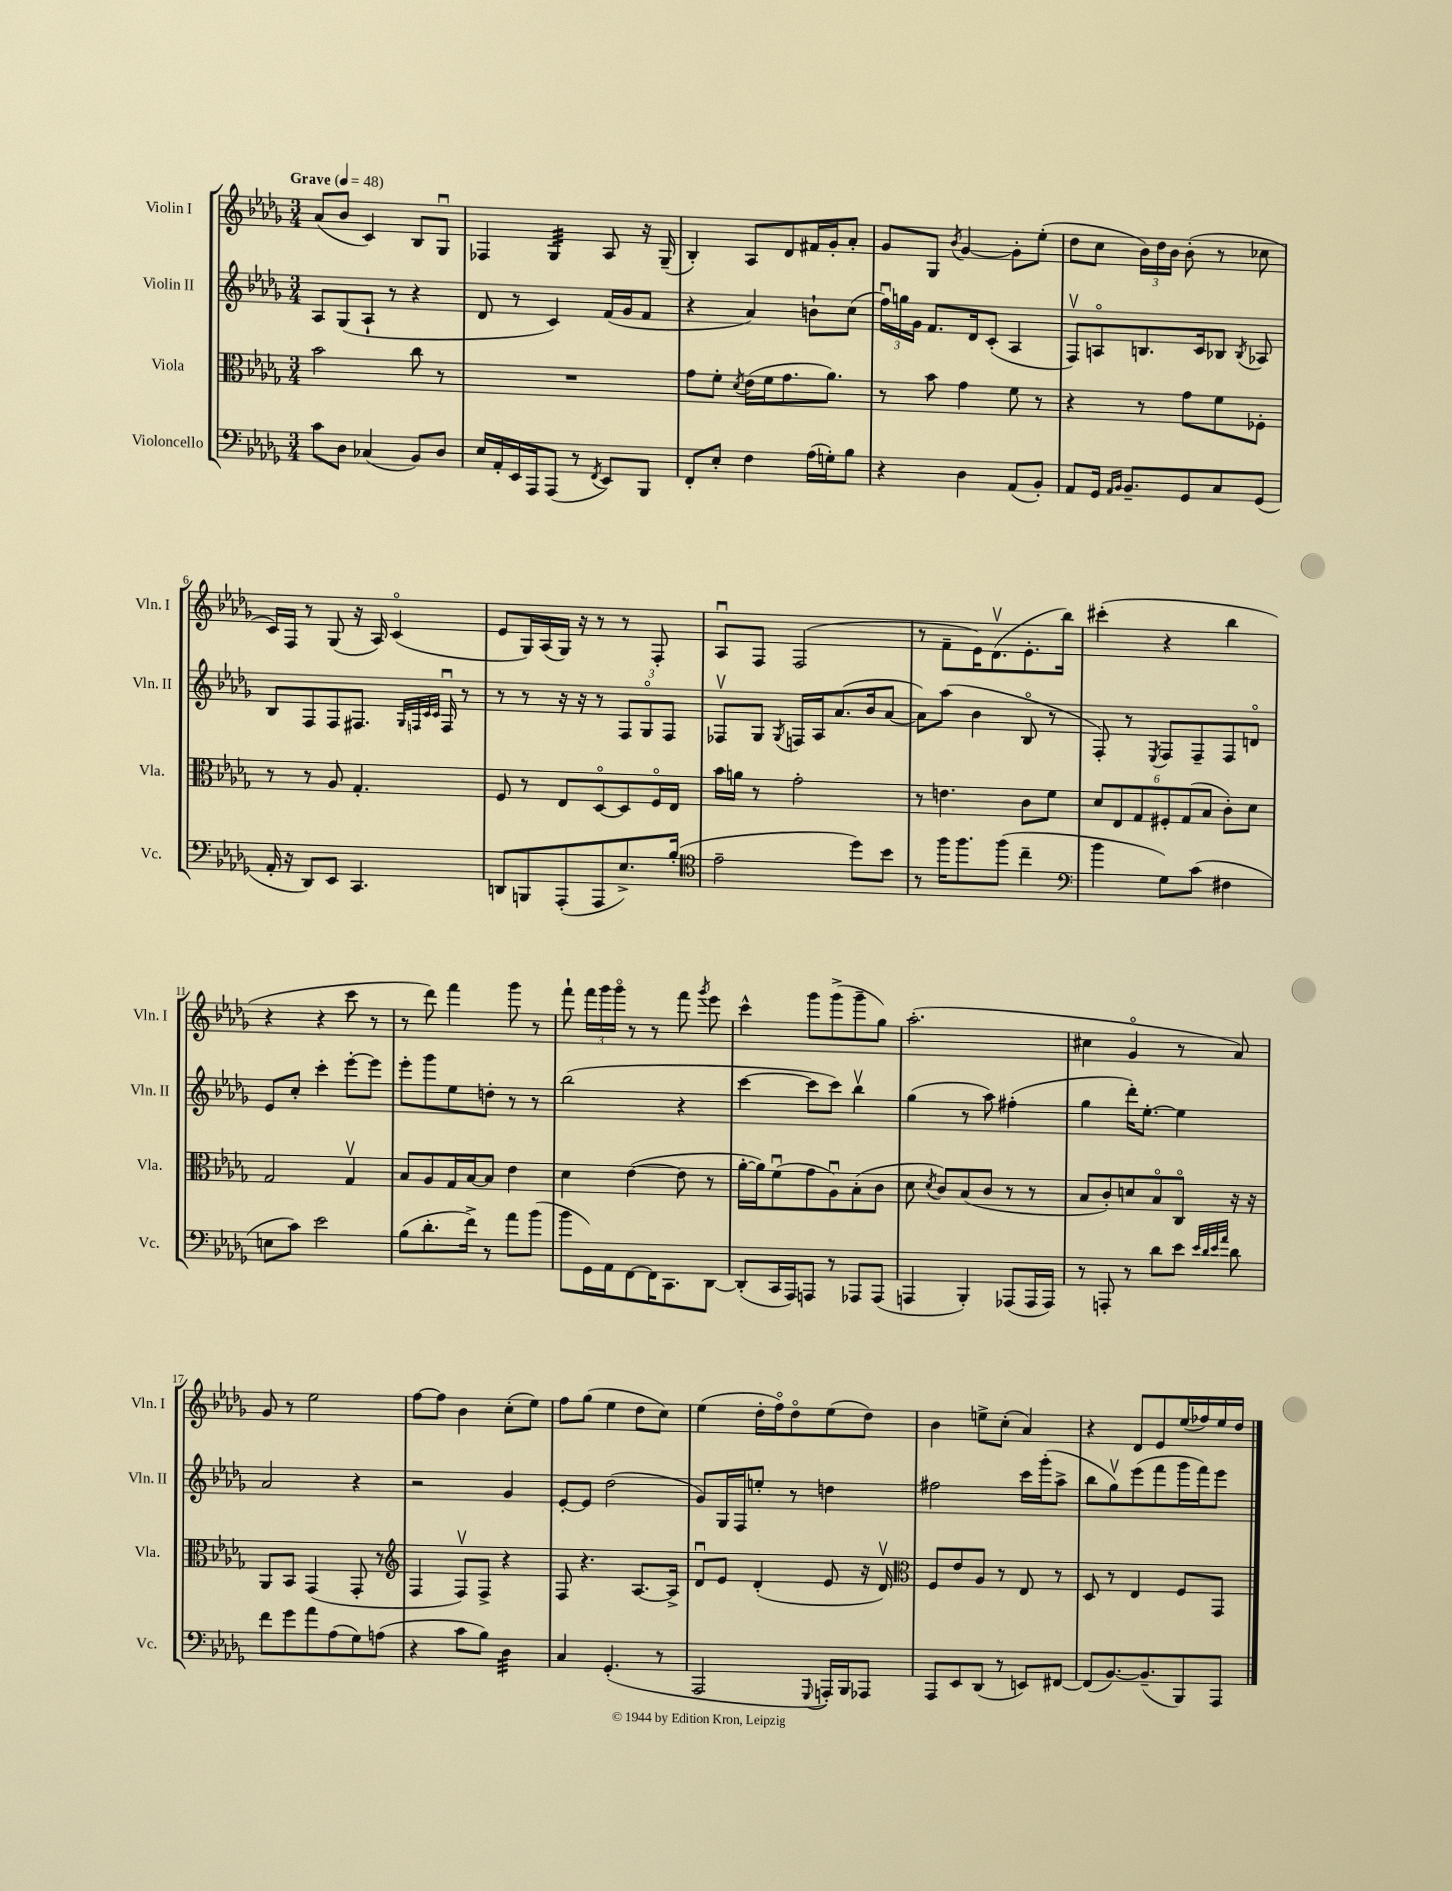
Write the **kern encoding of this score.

**kern	**kern	**kern	**kern
*staff4	*staff3	*staff2	*staff1
*clefF4	*clefC3	*clefG2	*clefG2
*k[b-e-a-d-g-]	*k[b-e-a-d-g-]	*k[b-e-a-d-g-]	*k[b-e-a-d-g-]
*M3/4	*M3/4	*M3/4	*M3/4
*MM48	*MM48	*MM48	*MM48
8c\L	2b-\	8A-/L	(8a-/L
8D-\J	.	(8G-/	8b-/J
(4C-/	.	8A-`/J	4c/)
.	.	8r	.
8BB-/L)	8cc\	4r	8B-/L
8D-/J	8r	.	8G-u/J
=	=	=	=
16E-/LL	2.r	8d-/	4F-/
16AA-'/	.	.	.
16EE-/	.	8r	.
16AAA-/J	.	.	.
(8AAA-/J	.	4c/)	4G-/
8r	.	.	.
8qFF/	.	.	.
8EE-/L)	.	(16f/LL	8A-/
.	.	16g-/J	.
8BBB-/J	.	8f/J	16r
.	.	.	(16G-~/
=	=	=	=
8FF'/L	8g-\L	4r	4B-'/)
8E-'/J	8f'\J	.	.
.	8qd-/	.	.
4F\	(16e-\LL	4a-/)	8A-/L
.	16f\J	.	.
.	8.g-\	.	8d-/
(16A-\LL	.	8b`\L	16f#/L
16G'\J)	8.a-\J)	.	16g-'/J
8B-\J	.	(8cc\J	8a-'/J
=	=	=	=
4r	8r	24ffu\LL)	8g-/L
.	.	24gg\	.
.	.	24g-\JJ	.
.	8b-\	8.f/L	8G-/J
.	.	.	8qb-/
4D-\	4g-\	.	[4g-/
.	.	16d-/k	.
.	.	(8c'/J	.
(8AA-/L	8f\	4A-/	8g-'\]L
8BB-'/J)	8r	.	(8ee-'\J
=	=	=	=
8AA-/L	4r	8Fv/L)	8dd-\L
16GG-/Jk	.	8Ao/	8cc\J
16qqAA-/LL	.	.	.
16qqBB-/JJ	.	.	.
8.BB-~/L	.	.	.
.	8r	8.B/	24b-\LL)
.	.	.	24dd-\
.	.	.	24b-\JJ
8GG-/	8g-\L	.	(8b-'\
.	.	16c/k	.
8C/	8f\	8B-/J	8r
.	.	8qB-/	.
(8GG-/J	8F-'\J	8A-/	8cc-\
=	=	=	=
16AA-'/	8r	8B-/L	16c/LL)
16r	.	.	16F/JJ
8DD-/L)	8r	8F/	8r
8EE-/J	8A-/	8F/	(8G-/
4.CC/	4.G-'/	8.F#/J	16r
.	.	.	16A-/)
.	.	.	(4co/
.	.	32qqG-/LLL	.
.	.	32qqF/	.
.	.	32qqc/	.
.	.	32qqc/JJJ	.
.	.	16Fu/	.
.	.	8r	.
=	=	=	=
8DD/L	8F/	8r	8e-/L
8BBB/	8r	8r	16G-/L)
.	.	.	(16A-/
(8AAA-'/	8E-/L	16r	16G-/JJ)
.	.	16r	16r
8AAA-/	[8D-o/	8r	8r
8.E-^/)	8D-/]	12F/L	8r
.	.	12G-o/	.
.	16Fo/L	.	8F'/
.	.	12F/J	.
(16B-'/Jk	16E-/JJ	.	.
=	=	=	=
*clefC4	*	*	*
2e-~\	16b-\LL	8F-v/L	8A-u/L
.	16a\JJ	.	.
.	8r	8G-/J	8F/J
.	.	8qG-/	.
.	2g-'\	16F/LL	(2F/
.	.	16A-/J	.
.	.	(8.a-/	.
8dd-\L)	.	.	.
.	.	16b-/k	.
8b-\J	.	[8a-/J	.
=	=	=	=
8r	8r	8a-\]L)	8r
16ff\LK	4.e\	(8aa-\J	8f~\L
8.ff\	.	.	.
.	.	4b-\	16e-\K)
.	.	.	(8.d-v\
(8ff\J	.	.	.
4cc~\	8c\L	8B-o/	8.e-'\
.	8f\J	8r	.
.	.	.	16bb-\Jk)
=	=	=	=
*clefF4	*	*	*
4b-\	12d-/L	8F'/)	(4ccc#'\
.	12E-/	.	.
.	.	8r	.
.	12G-/	.	.
.	.	8qE-/	.
8G-\L)	12F#'/	8F/L	4r
.	(12G-/	.	.
(8c\J	.	8F~/	.
.	12B-/J	.	.
4F#\	8c'\L)	8F/	4bb-\
.	8d-\J	8do/J	.
=	=	=	=
8E\L	2G-/	8e-/L	4r
8c\J)	.	8cc'/J	.
2e-\	.	4ccc'\	4r
.	4G-v/	[8eee-'\L	8ccc\
.	.	8eee-\]J	8r
=	=	=	=
(8B-\L	8B-/L	8eee-'\L	8r
8.d-'\	8A-/	8ggg-\	8ddd-\)
.	16G-/L	8ee-\	4fff\
16f^\Jk)	[16B-/J	.	.
8r	8B-/]J	8dd'\J	.
8a-\L	4e-\	8r	8ggg-\
(8b-\J	.	8r	8r
=	=	=	=
8b-\L	4d-\	(2bb-\	8fff`\
16GG-\L)	.	.	24fff\LL
.	.	.	24ggg-\
16AA-\J	.	.	.
.	.	.	24ggg-o\JJ
[8FF\	([4e-\	.	8r
16FF\]K	.	.	8r
8.CC\	.	.	.
.	8e-\]	4r	8fff\
.	.	.	8qggg-/
[8DD-\J	8r	.	8eee-\
=	=	=	=
(8DD-'/]L	[16a-'\LL	[4ccc\	4ccc^^\
.	16a-\]J)	.	.
16CC/L	(8fu\	.	.
16AAA-/J)	.	.	.
8AAA/J	8g-\	8ccc\]L	8ggg-\L
8r	8A-u\)	8ccc\J)	(8ggg-^\
8AAA-/L	(8B-'\	4bb-v\	8ggg-~\
(8AAA-/J	8c\J	.	8gg-\J)
=	=	=	=
4AAA/	8d-\	(4gg-\	(2.aa-'\
.	8qd-/	.	.
.	8c/L)	.	.
4BBB-'/)	(8B-/	8r	.
.	8c/J	8aa-\)	.
(8AAA-/L	8r	(4ff#'\	.
16AAA-/L	8r	.	.
16AAA-/JJ)	.	.	.
=	=	=	=
8r	8B-/L	4gg-\	4cc#\
8AAA'/	8c'/)	.	.
8r	8d/	16ddd-'\LK)	4g-o/
.	.	[8.ee-'\J	.
8d-\L	8B-o/	.	.
8e-\J	8Co/J	4ee-\]	8r
32qqe-/LLL	.	.	.
32qqd-/	.	.	.
32qqe-/	.	.	.
32qqa-/JJJ	.	.	.
8d-\	16r	.	8a-/)
.	16r	.	.
=	=	=	=
8f\L	8AA-/L	2a-/	8g-/
8g-\	8BB-/J	.	8r
8a-\	(4GG-/	.	2ee-\
(8A-\	.	.	.
8G-\)	8GG-'/	4r	.
(8A\J	8r	.	.
=	=	=	=
*	*clefG2	*	*
4r	4F/	2r	[8ff\L
.	.	.	8ff\]J
8c\L	8Fv/L)	.	4b-\
8B-\J)	8F^/J	.	.
4D-\	4r	4g-/	(8cc'\L
.	.	.	8ee-\J)
=	=	=	=
4C/	8F/	[8e-'/L	8ff\L
.	4.r	8e-/]J	(8gg-\J
(4.GG-'/	.	(2dd-\	4ee-\
.	[8.A-/L	.	8dd-\L
8r	.	.	8cc\J)
.	16A-^/]Jk	.	.
=	=	=	=
2AAA-/	8d-u/L	8g-/L)	(4ee-\
.	8e-/J	16G-/L	.
.	.	16F/J	.
.	(4d-'/	8ee'/J	16dd-'\LL
.	.	.	16ffo\J)
.	.	8r	8dd-o\
8qqGGG-/	.	.	.
16AAA'/LL)	8e-/	4dd\	(8ee-\
16BBB-/J	.	.	.
8AAA-/J	16r	.	8dd-\J)
.	16d-v/)	.	.
=	=	=	=
*	*clefC3	*	*
8AAA-/L	8F/L	2ff#\	4b-\
8EE-/	8e-/	.	.
(8DD-/J	8A-/J	.	8ee^\L
8r	8r	.	(8cc'\J
8EE/L)	8E-/	16ccc\LL	4a-/)
.	.	(16ggg-'\J	.
[8FF#/J	8r	8aa-^\J	.
=	=	=	=
(8FF#/]L	8D-/	8bb-\L	4r
[8.BB-/)	8r	8gg-v\)	.
.	4E-/	(8eee-\	8d-/L
(8.BB-~/]	.	.	.
.	.	8fff\	8e-/
8BBB-/)	8F/L	16ggg-\L	(16ee-/L
.	.	16fff\J)	16ff-/)
8AAA-/J	8GG-/J	8eee-\J	16ee-/
.	.	.	16dd-/JJ
==	==	==	==
*-	*-	*-	*-
